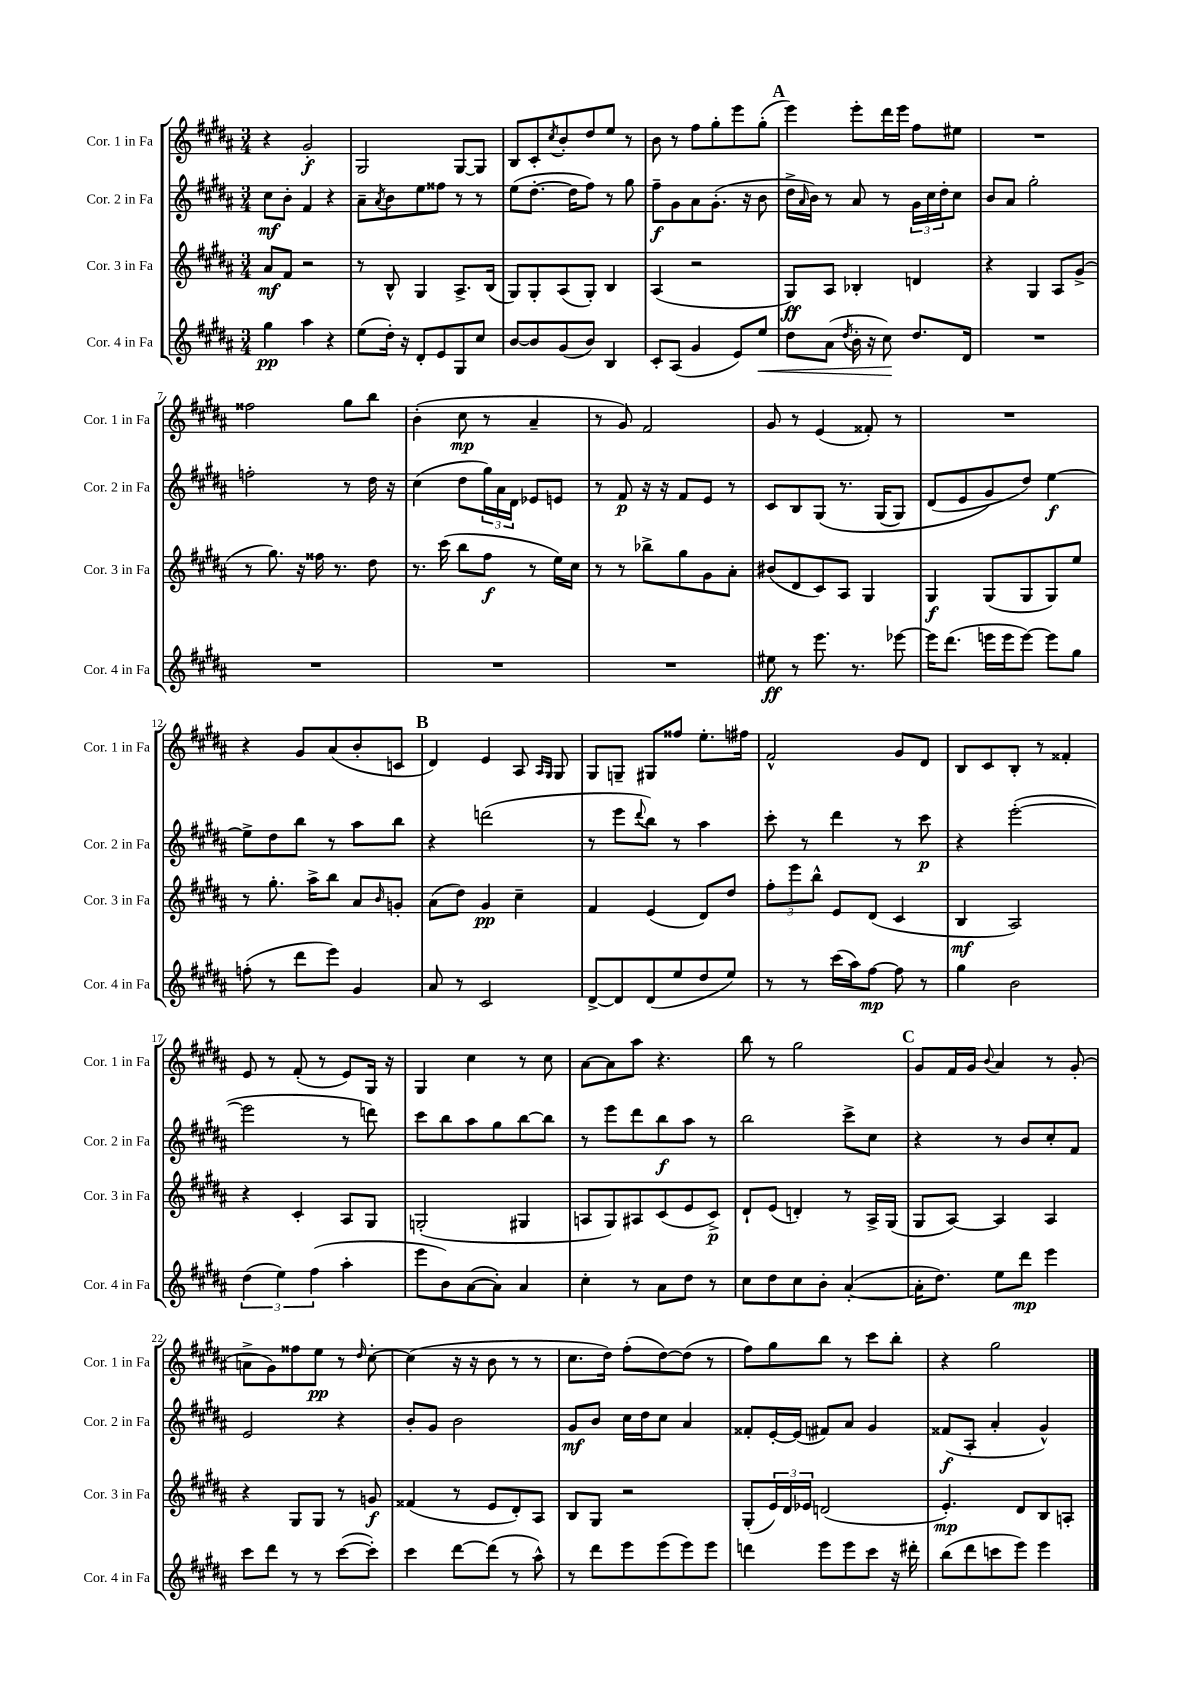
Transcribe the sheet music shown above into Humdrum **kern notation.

**kern	**dynam	**kern	**dynam	**kern	**dynam	**kern	**dynam
*part4	*part4	*part3	*part3	*part2	*part2	*part1	*part1
*staff4	*staff4	*staff3	*staff3	*staff2	*staff2	*staff1	*staff1
*I"Cor. 4 in Fa	*	*I"Cor. 3 in Fa	*	*I"Cor. 2 in Fa	*	*I"Cor. 1 in Fa	*
*I'Cor. 4 in Fa	*	*I'Cor. 3 in Fa	*	*I'Cor. 2 in Fa	*	*I'Cor. 1 in Fa	*
*clefG2	*	*clefG2	*	*clefG2	*	*clefG2	*
*k[f#c#g#d#a#]	*	*k[f#c#g#d#a#]	*	*k[f#c#g#d#a#]	*	*k[f#c#g#d#a#]	*
*M3/4	*	*M3/4	*	*M3/4	*	*M3/4	*
=1	=1	=1	=1	=1	=1	=1	=1
4gg#\	pp	8a#/L	mf	8cc#\L	mf	4r	.
.	.	8f#/J	.	8b'\J	.	.	.
4aa#\	.	2r	.	4f#/	.	2g#'/	f
4r	.	.	.	4r	.	.	.
=2	=2	=2	=2	=2	=2	=2	=2
(8ee\L	.	8r	.	8a#~\L	.	2G#/	.
.	.	.	.	8qa#/	.	.	.
16dd#'\Jk)	.	8B^^/	.	8b\	.	.	.
16r	.	.	.	.	.	.	.
8d#'/L	.	4G#/	.	8ee\	.	.	.
8e/	.	.	.	8ff##X\J	.	.	.
8G#/	.	8.A#^/L	.	8r	.	[8G#/L	.
8cc#/J	.	.	.	8r	.	8G#/J]	.
.	.	(16B/Jk	.	.	.	.	.
=3	=3	=3	=3	=3	=3	=3	=3
[8b/L	.	8G#/L)	.	(8ee\L	.	8B/L	.
8b/]	.	8G#'/	.	[8.dd#'\J	.	8c#'/	.
.	.	.	.	.	.	8qcc#/	.
(8g#/	.	(8A#/	.	.	.	8b'/	.
.	.	.	.	16dd#\KL]	.	.	.
8b/J)	.	8G#'/J)	.	8ff#\J)	.	8dd#/	.
4B/	.	4B/	.	8r	.	8ee/J	.
.	.	.	.	8gg#\	.	8r	.
=4	=4	=4	=4	=4	=4	=4	=4
8c#'/L	.	(4A#/	.	8ff#~\L	f	8b\	.
(8A#/J	.	.	.	8g#\	.	8r	.
4g#/	.	2r	.	8a#\	.	8ff#\L	.
.	.	.	.	(8.g#'\J	.	8gg#'\	.
8e/L)	.	.	.	.	.	8eee\	.
.	.	.	.	16r	.	.	.
!	!LO:HP:b	!	!	!	!	!	!
8ee/J	<	.	.	8b\	.	(8gg#'\J	.
!!LO:REH:place=s1:t=A
=5	=5	=5	=5	=5	=5	=5	=5
8dd#\L	.	8G#/L)	ff	16dd#^\LL	.	4eee\)	.
.	.	.	.	16qqa#/	.	.	.
.	.	.	.	16b\JJ)	.	.	.
(8a#\J	.	8A#/J	.	8r	.	.	.
8qdd#/	.	.	.	.	.	.	.
16b'\	.	4B-X'/	.	8a#/	.	8eee'\L	.
16r	.	.	.	.	.	.	.
8cc#\)	.	.	.	8r	.	16ddd#\L	.
.	.	.	.	.	.	16eee\JJ	.
8.dd#/L	[	4dn/	.	24g#\LL	.	8ff#\L	.
.	.	.	.	24cc#\	.	.	.
.	.	.	.	24dd#'\J	.	.	.
.	.	.	.	8cc#\J	.	8ee#X\J	.
16d#/Jk	.	.	.	.	.	.	.
=6	=6	=6	=6	=6	=6	=6	=6
2.r	.	4r	.	8b/L	.	2.r	.
.	.	.	.	8a#/J	.	.	.
.	.	4G#/	.	2gg#'\	.	.	.
.	.	8A#/L	.	.	.	.	.
.	.	(8g#^/J	.	.	.	.	.
!!LO:LB:g=z
=7	=7	=7	=7	=7	=7	=7	=7
2.r	.	8r	.	2ffn'\	.	2ff##X\	.
.	.	8.gg#\)	.	.	.	.	.
.	.	16r	.	.	.	.	.
.	.	16ff##X\	.	.	.	.	.
.	.	8.r	.	.	.	.	.
.	.	.	.	8r	.	8gg#\L	.
.	.	8dd#\	.	16dd#\	.	8bb\J	.
.	.	.	.	16r	.	.	.
=8	=8	=8	=8	=8	=8	=8	=8
2.r	.	8.r	.	(4cc#\	.	(4b'\	.
.	.	(16ccc#\	.	.	.	.	.
.	.	8bb\L	.	8dd#\L	.	8cc#\	mp
.	.	8ff#\J	f	24gg#\L)	.	8r	.
.	.	.	.	24a#\	.	.	.
.	.	.	.	24d#\JJ	.	.	.
.	.	8r	.	8e-X/L	.	4a#~/	.
.	.	16ee\LL)	.	8en/J	.	.	.
.	.	16cc#\JJ	.	.	.	.	.
=9	=9	=9	=9	=9	=9	=9	=9
2.r	.	8r	.	8r	.	8r	.
.	.	8r	.	8f#/	p	8g#/)	.
.	.	8bb-X^\L	.	16r	.	2f#/	.
.	.	.	.	16r	.	.	.
.	.	8gg#\	.	8f#/L	.	.	.
.	.	8g#\	.	8e/J	.	.	.
.	.	8a#'\J	.	8r	.	.	.
=10	=10	=10	=10	=10	=10	=10	=10
8ee#X\	ff	(8b#X/L	.	8c#/L	.	8g#/	.
8r	.	8d#/	.	8B/	.	8r	.
8.eee\	.	8c#/)	.	(8G#/J	.	(4e/	.
.	.	8A#/J	.	8.r	.	.	.
8.r	.	.	.	.	.	.	.
.	.	4G#/	.	.	.	8f##X'/)	.
.	.	.	.	(16G#/KL	.	.	.
[8eee-X\	.	.	.	8G#/J)	.	8r	.
=11	=11	=11	=11	=11	=11	=11	=11
16eee-\KL]	.	4G#/	f	(8d#/L	.	2.r	.
(8.ddd#\J	.	.	.	.	.	.	.
.	.	.	.	8e/	.	.	.
16eeen\LL	.	(8G#/L	.	8g#/)	.	.	.
16eee\J	.	.	.	.	.	.	.
[8eee\J)	.	8G#/	.	8dd#/J)	.	.	.
8eee\L]	.	8G#/)	.	[4ee\	f	.	.
8gg#\J	.	8ee/J	.	.	.	.	.
!!LO:LB:g=z
=12	=12	=12	=12	=12	=12	=12	=12
(8ffn'\	.	8r	.	8ee^\L]	.	4r	.
8r	.	8.gg#'\	.	8dd#\	.	.	.
8ddd#\L	.	.	.	8bb\J	.	8g#/L	.
.	.	16aa#^\KL	.	.	.	.	.
8eee\J)	.	8bb\J	.	8r	.	(8a#/	.
4g#/	.	8a#/L	.	8aa#\L	.	8b'/	.
.	.	16qqb/	.	.	.	.	.
.	.	8gn'/J	.	8bb\J	.	8cn/J	.
!!LO:REH:place=s1:t=B
=13	=13	=13	=13	=13	=13	=13	=13
8a#/	.	(8a#\L	.	4r	.	4d#/)	.
8r	.	8dd#\J)	.	.	.	.	.
2c#/	.	4g#/	pp	(2dddn\	.	4e/	.
.	.	4cc#~\	.	.	.	8A#/	.
.	.	.	.	.	.	16qqA#/LL	.
.	.	.	.	.	.	16qqG#/JJ	.
.	.	.	.	.	.	8G#/	.
=14	=14	=14	=14	=14	=14	=14	=14
[8d#^/L	.	4f#/	.	8r	.	8G#/L	.
8d#/]	.	.	.	8eee\L	.	8Gn~/J	.
.	.	.	.	8qqddd#/	.	.	.
(8d#/	.	(4e/	.	8bb\J)	.	8G#X/L	.
8ee/	.	.	.	8r	.	8ff##X/J	.
8dd#/	.	8d#/L)	.	4aa#\	.	8.ee'\L	.
8ee/J)	.	8dd#/J	.	.	.	.	.
.	.	.	.	.	.	16ff#X\Jk	.
=15	=15	=15	=15	=15	=15	=15	=15
8r	.	12ff#'\L	.	8ccc#'\	.	2f#^^/	.
.	.	12eee\	.	.	.	.	.
8r	.	.	.	8r	.	.	.
.	.	12bb^^\J	.	.	.	.	.
(16ccc#\LL	.	8e/L	.	4ddd#\	.	.	.
16aa#\J)	.	.	.	.	.	.	.
[8ff#\J	mp	(8d#/J	.	.	.	.	.
8ff#\]	.	4c#/	.	8r	.	8g#/L	.
8r	.	.	.	8ccc#\	p	8d#/J	.
=16	=16	=16	=16	=16	=16	=16	=16
4gg#\	.	4B/	mf	4r	.	8B/L	.
.	.	.	.	.	.	8c#/	.
2b\	.	2A#/)	.	([2eee'\	.	8B'/J	.
.	.	.	.	.	.	8r	.
.	.	.	.	.	.	4f##X'/	.
!!LO:LB:g=z
=17	=17	=17	=17	=17	=17	=17	=17
(6dd#\	.	4r	.	2eee\]	.	8e/	.
.	.	.	.	.	.	8r	.
6ee\)	.	.	.	.	.	.	.
.	.	4c#'/	.	.	.	(8f#'/	.
(6ff#\	.	.	.	.	.	.	.
.	.	.	.	.	.	8r	.
4aa#'\	.	8A#/L	.	8r	.	8e/L)	.
.	.	8G#/J	.	8dddn\)	.	16G#/Jk	.
.	.	.	.	.	.	16r	.
=18	=18	=18	=18	=18	=18	=18	=18
8eee\L	.	(2Gn'/	.	8ccc#\L	.	4G#/	.
8b\)	.	.	.	8bb\	.	.	.
([8a#\	.	.	.	8aa#\	.	4cc#\	.
8a#'\J])	.	.	.	8gg#\	.	.	.
4a#/	.	4G#X/	.	[8bb\	.	8r	.
.	.	.	.	8bb\J]	.	8cc#\	.
=19	=19	=19	=19	=19	=19	=19	=19
4cc#'\	.	8An/L	.	8r	.	[8a#\L	.
.	.	8G#/)	.	8eee\L	.	8a#\]	.
8r	.	8A#X/	.	8ddd#\	.	8aa#\J	.
8a#\L	.	(8c#/	.	8bb\	f	4.r	.
8dd#\J	.	8e/	.	8aa#\J	.	.	.
8r	.	8c#^/J)	p	8r	.	.	.
=20	=20	=20	=20	=20	=20	=20	=20
8cc#\L	.	8d#`/L	.	2bb\	.	8bb\	.
8dd#\	.	(8e/J	.	.	.	8r	.
8cc#\	.	4dn'/)	.	.	.	2gg#\	.
8b'\J	.	.	.	.	.	.	.
([4a#'/	.	8r	.	8ccc#^\L	.	.	.
.	.	16A#^/LL	.	8cc#\J	.	.	.
.	.	(16G#/JJ	.	.	.	.	.
!!LO:REH:place=s1:t=C
=21	=21	=21	=21	=21	=21	=21	=21
16a#'\KL]	.	8G#/L	.	4r	.	8g#/L	.
8.dd#\J)	.	.	.	.	.	.	.
.	.	[8A#/J)	.	.	.	16f#/L	.
.	.	.	.	.	.	16g#/JJ	.
.	.	.	.	.	.	8qqb/	.
8ee\L	.	4A#/]	.	8r	.	4a#/	.
8ddd#\J	mp	.	.	8b/L	.	.	.
4eee\	.	4A#/	.	8cc#'/	.	8r	.
.	.	.	.	8f#/J	.	(8g#'/	.
!!LO:LB:g=z
=22	=22	=22	=22	=22	=22	=22	=22
8ccc#\L	.	4r	.	2e/	.	8an^\L	.
8ddd#\J	.	.	.	.	.	8g#\)	.
8r	.	8G#/L	.	.	.	8ff##X\	.
8r	.	8G#/J	.	.	.	8ee\J	pp
([8ccc#\L	.	8r	.	4r	.	8r	.
.	.	.	.	.	.	16qqdd#/	.
8ccc#'\J])	.	8gn/	f	.	.	[8cc#'\	.
=23	=23	=23	=23	=23	=23	=23	=23
4ccc#\	.	(4f##X/	.	8b'/L	.	(4cc#\]	.
.	.	.	.	8g#/J	.	.	.
[8ddd#\L	.	8r	.	2b\	.	16r	.
.	.	.	.	.	.	16r	.
(8ddd#\J]	.	8e/L	.	.	.	8b\	.
8r	.	8d#'/)	.	.	.	8r	.
8aa#^^\)	.	8A#/J	.	.	.	8r	.
=24	=24	=24	=24	=24	=24	=24	=24
8r	.	8B/L	.	8g#/L	mf	8.cc#\L	.
8ddd#\L	.	8G#/J	.	8b/J	.	.	.
.	.	.	.	.	.	16dd#\Jk)	.
8eee\	.	2r	.	16cc#\LL	.	(8ff#'\L	.
.	.	.	.	16dd#\J	.	.	.
(8eee\	.	.	.	8cc#\J	.	[8dd#\)	.
8eee\)	.	.	.	4a#/	.	(8dd#\J]	.
8eee\J	.	.	.	.	.	8r	.
=25	=25	=25	=25	=25	=25	=25	=25
4dddn\	.	(8G#'/L	.	8f##X'/L	.	8ff#\L)	.
.	.	24e/L)	.	[16e'/L	.	8gg#\	.
.	.	24d#/	.	.	.	.	.
.	.	.	.	(16e/JJ]	.	.	.
.	.	24e-X/JJ	.	.	.	.	.
8eee\L	.	(2dn/	.	8f#X/L)	.	8bb\J	.
8eee\	.	.	.	8a#/J	.	8r	.
8ccc#\J	.	.	.	4g#/	.	8ccc#\L	.
16r	.	.	.	.	.	8bb'\J	.
16ddd#X'\	.	.	.	.	.	.	.
=26	=26	=26	=26	=26	=26	=26	=26
(8bb\L	.	4.e'/)	mp	(8f##X/L	f	4r	.
8ddd#\	.	.	.	8A#'/J	.	.	.
8cccn\	.	.	.	4a#'/	.	2gg#\	.
8eee\J)	.	8d#/L	.	.	.	.	.
4eee\	.	8B/	.	4g#^^/)	.	.	.
.	.	8An'/J	.	.	.	.	.
==	==	==	==	==	==	==	==
*-	*-	*-	*-	*-	*-	*-	*-
